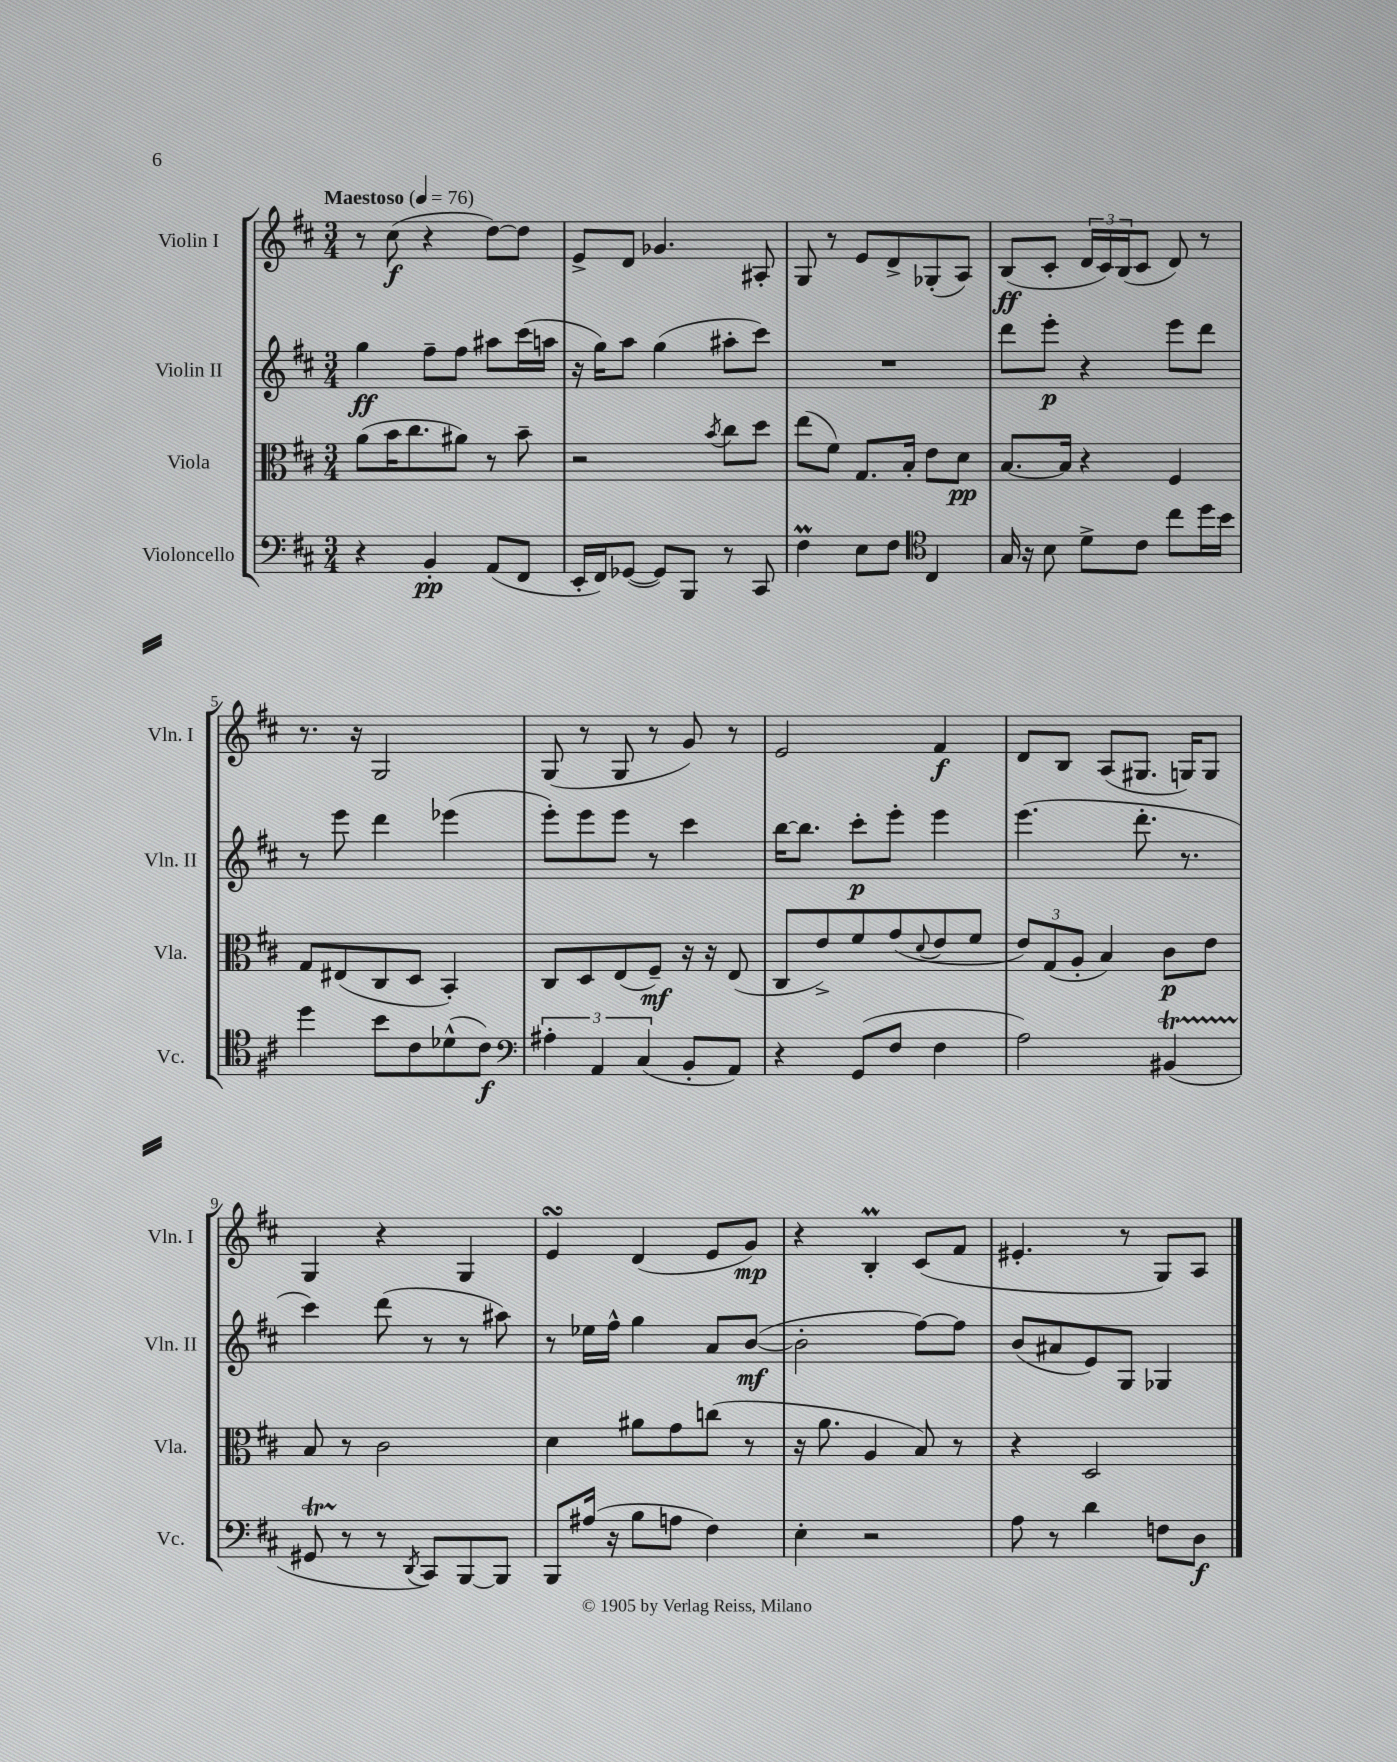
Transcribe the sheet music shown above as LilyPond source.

<<
\new StaffGroup <<
\new Staff = "s0" \with { instrumentName = "Violin I" shortInstrumentName = "Vln. I" } {
    \clef treble \key d \major \numericTimeSignature \time 3/4 \tempo "Maestoso" 4 = 76
    r8 cis''8\f( r4 d''8~) d''8 |
    e'8-> d'8 ges'4. ais8-. |
    g8 r8 e'8 d'8-> ges8-.( a8) |
    b8\ff( cis'8-. \tuplet 3/2 { d'16 cis'16) b16( } cis'8 d'8) r8 |
    r8. r16 g2 |
    g8( r8 g8 r8 g'8) r8 |
    e'2 fis'4\f |
    d'8 b8 a8( gis8. g16) g8 |
    g4 r4 g4 |
    e'4\turn d'4( e'8 g'8\mp) |
    r4 b4-.\prall cis'8( fis'8 |
    eis'4.-. r8 g8) a8 \bar "|." |
}
\new Staff = "s1" \with { instrumentName = "Violin II" shortInstrumentName = "Vln. II" } {
    \clef treble \key d \major \numericTimeSignature \time 3/4
    g''4\ff fis''8-- fis''8 ais''8 cis'''16( a''16 |
    r16 g''16) a''8 g''4( ais''8-. cis'''8) |
    R2. |
    d'''8 e'''8-.\p r4 e'''8 d'''8 |
    r8 e'''8 d'''4 ees'''4( |
    e'''8-.) e'''8 e'''8 r8 cis'''4 |
    b''16~ b''8. cis'''8-.\p e'''8-. e'''4 |
    e'''4.( d'''8.-. r8. |
    cis'''4) d'''8( r8 r8 ais''8) |
    r8 ees''16 fis''16-^ g''4 a'8 b'8~\mf( |
    b'2-. fis''8~) fis''8 |
    b'8( ais'8 e'8) g8 ges4 \bar "|." |
}
\new Staff = "s2" \with { instrumentName = "Viola" shortInstrumentName = "Vla." } {
    \clef alto \key d \major \numericTimeSignature \time 3/4
    a'8( b'16 cis''8. ais'8) r8 b'8-- |
    r2 \acciaccatura { b'8 } cis''8 d''8 |
    e''8( fis'8) g8. b16-. e'8 d'8\pp |
    b8.~ b16 r4 fis4 |
    g8 eis8( cis8 d8 b,4-.) |
    cis8 d8 e8( fis8--\mf) r16 r16 e8( |
    cis8 e'8->) fis'8 g'8( \appoggiatura { d'8 } e'8 fis'8 |
    \tuplet 3/2 { e'8) g8( a8-. } b4) cis'8\p e'8 |
    b8 r8 cis'2 |
    d'4 ais'8 g'8 c''8( r8 |
    r16 a'8. a4 b8) r8 |
    r4 d2 \bar "|." |
}
\new Staff = "s3" \with { instrumentName = "Violoncello" shortInstrumentName = "Vc." } {
    \clef bass \key d \major \numericTimeSignature \time 3/4
    r4 b,4-.\pp a,8( fis,8 |
    e,16-. fis,16) ges,8~( ges,8) b,,8 r8 cis,8 |
    fis4\prall e8 fis8 \clef tenor cis4 |
    g16 r16 b8 d'8-> cis'8 cis''8 d''16 b'16 |
    d''4 b'8 cis'8 des'8-^( cis'8\f) |
    \clef bass \tuplet 3/2 { ais4-. a,4 cis4( } b,8-. a,8) |
    r4 g,8( fis8 fis4 |
    a2) bis,4\startTrillSpan( |
    gis,8 r8\stopTrillSpan r8 \acciaccatura { d,8 } cis,8) b,,8~ b,,8 |
    b,,8 ais16( r16 b8 a8 fis4) |
    e4-. r2 |
    a8 r8 d'4 f8 d8\f \bar "|." |
}
>>
>>
